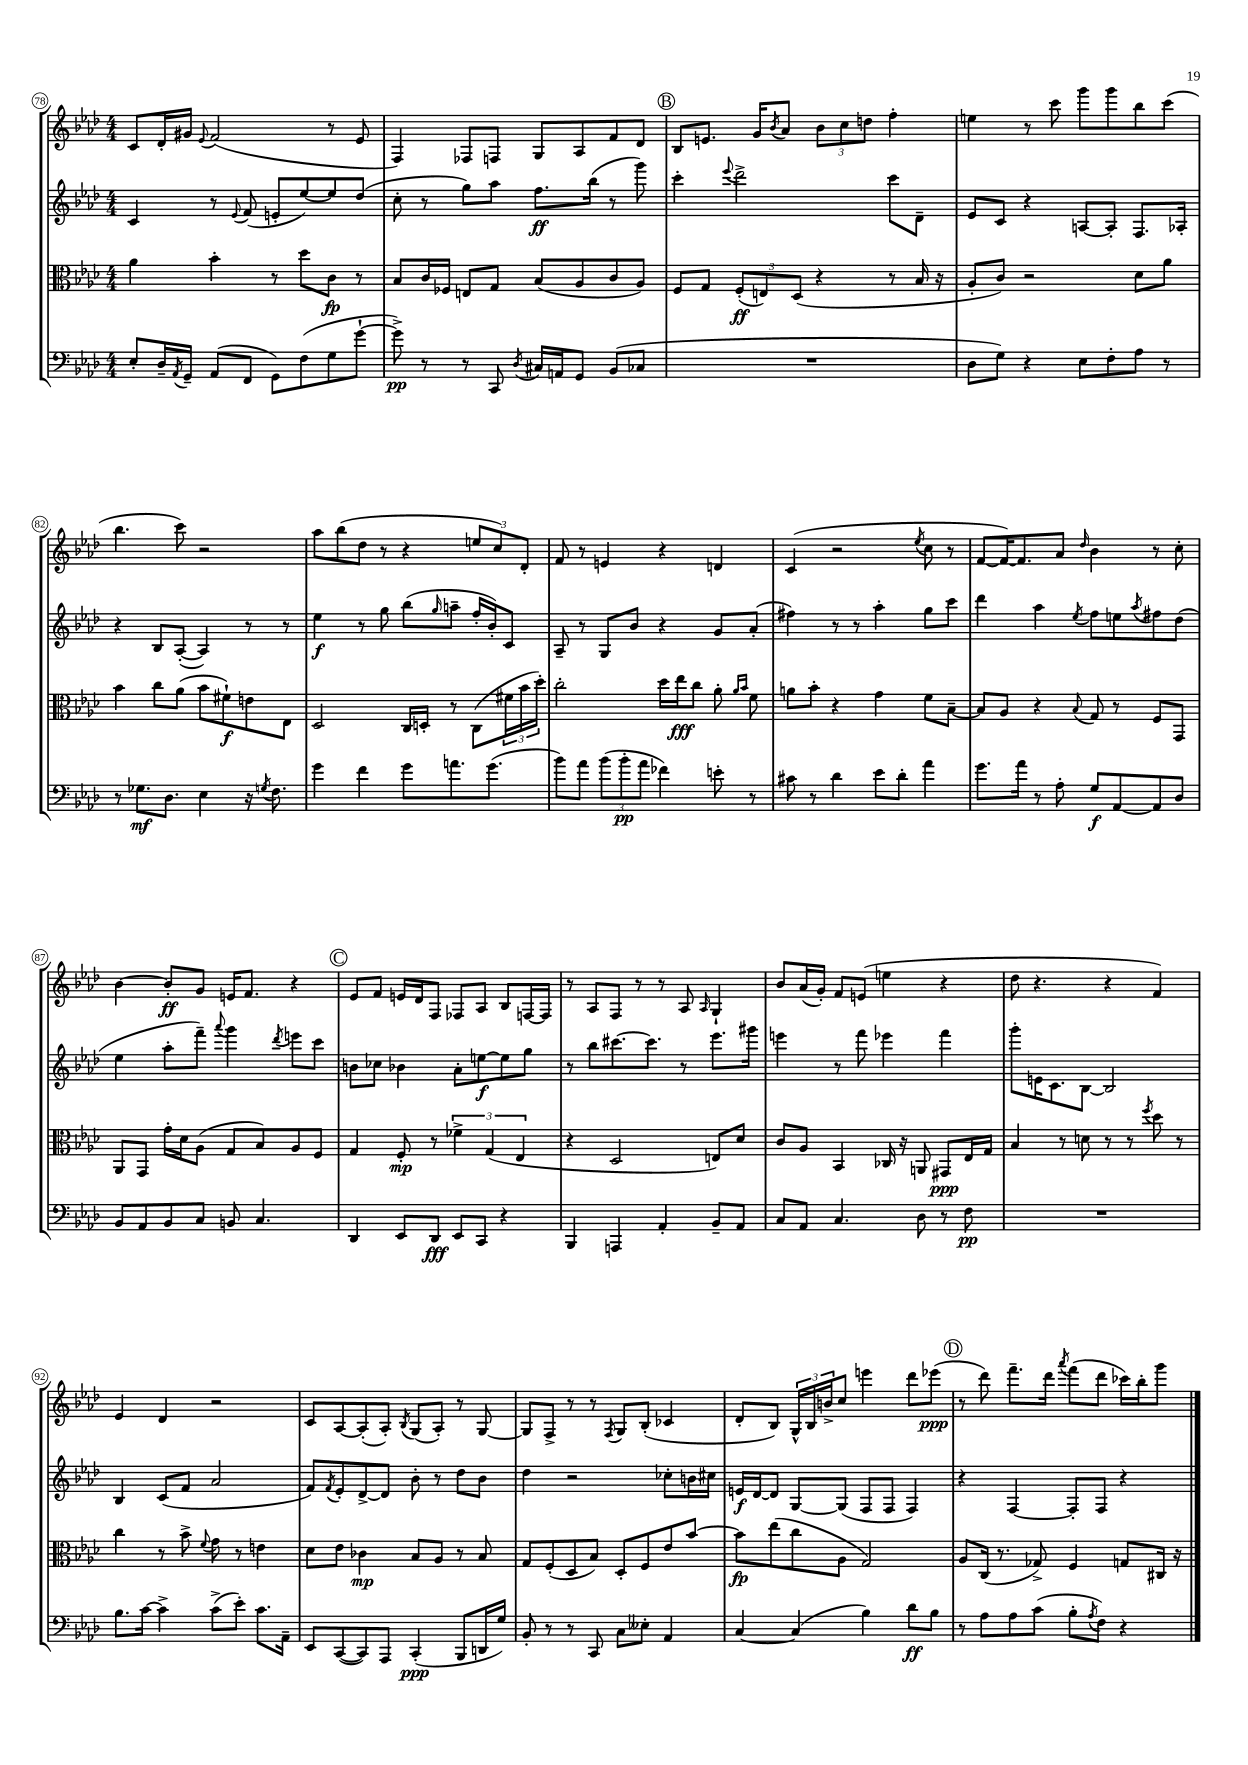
<<
\new StaffGroup <<
\new Staff = "s0" {
    \clef treble \key aes \major \numericTimeSignature \time 4/4
    c'8 des'16-. gis'16 \appoggiatura { ees'8 } f'2( r8 ees'8 |
    f4) fes8 f8 g8 aes8 f'8 des'8 |
    \mark \markup { \circle "B" } bes8 e'8. g'16 \acciaccatura { bes'8 } aes'8 \tuplet 3/2 { bes'8 c''8 d''8 } f''4-. |
    e''4 r8 c'''8 g'''8 g'''8 bes''8 c'''8( |
    bes''4. c'''8) r2 |
    aes''8 bes''8( des''8 r8 r4 \tuplet 3/2 { e''8 c''8) des'8-. } |
    f'8 r8 e'4 r4 d'4 |
    c'4( r2 \acciaccatura { ees''8 } c''8 r8 |
    f'8~ f'16~) f'8. aes'8 \grace { des''16 } bes'4 r8 c''8-. |
    bes'4~ bes'8-.\ff g'8 e'16 f'8. r4 |
    \mark \markup { \circle "C" } ees'8 f'8 e'16 des'16 f8 fes8 aes8 bes8 f16~ f16 |
    r8 aes8 f8 r8 r8 aes8 \grace { aes16 } g4-! |
    bes'8 aes'16( g'16-.) f'8 e'8( e''4 r4 |
    des''8 r4. r4 f'4) |
    ees'4 des'4 r2 |
    c'8 aes8~ aes8-.( aes8-.) \acciaccatura { bes8 } g8( aes8-.) r8 g8~ |
    g8 f8-> r8 r8 \acciaccatura { f8 } g8 bes8-.( ces'4 |
    des'8-. bes8) \tuplet 3/2 { g16-^ bes16 b'16-> } c''8 e'''4 des'''8 ees'''8\ppp( |
    \mark \markup { \circle "D" } r8 des'''8) f'''8.-- des'''16 \acciaccatura { aes'''8 } f'''8( des'''8 ces'''16) bes''16-. g'''8 \bar "|." |
}
\new Staff = "s1" {
    \clef treble \key aes \major \numericTimeSignature \time 4/4
    c'4 r8 \appoggiatura { ees'8 } f'8( e'8-. ees''8~) ees''8 des''8( |
    c''8-. r8 g''8) aes''8 f''8.\ff bes''16( r8 g'''8) |
    \mark \markup { \circle "B" } c'''4-. \appoggiatura { ees'''8 } des'''2-> c'''8 des'8-- |
    ees'8 c'8 r4 a8~ a8-. f8. aes16-. |
    r4 bes8 aes8~-.( aes4) r8 r8 |
    ees''4\f r8 g''8 bes''8( \grace { g''16 } a''8-- f''16-. bes'16-.) c'8 |
    aes8-- r8 g8 bes'8 r4 g'8 aes'8-.( |
    fis''4) r8 r8 aes''4-. g''8 c'''8 |
    des'''4 aes''4 \acciaccatura { ees''8 } f''8 e''8 \acciaccatura { aes''8 } fis''8 des''8( |
    ees''4 aes''8-. f'''8--) \appoggiatura { aes'''8 } g'''4 \acciaccatura { des'''8 } e'''8 c'''8 |
    \mark \markup { \circle "C" } b'8 ces''8 bes'4 aes'8-. e''8~\f e''8 g''8 |
    r8 bes''8 cis'''8.~ cis'''8. r8 ees'''8. gis'''16 |
    e'''4 r8 f'''8 ees'''4 f'''4 |
    g'''8-. e'16 c'8. bes8~ bes2 |
    bes4 c'8( f'8 aes'2 |
    f'8) \acciaccatura { f'8 } ees'8-. des'8~-> des'8 bes'8-. r8 des''8 bes'8 |
    des''4 r2 ces''8-. b'16 cis''16 |
    e'16\f des'16~ des'8 g8~ g8( f8 f8 f4) |
    \mark \markup { \circle "D" } r4 f4~ f8-. f8 r4 \bar "|." |
}
\new Staff = "s2" {
    \clef alto \key aes \major \numericTimeSignature \time 4/4
    aes'4 bes'4-. r8 des''8 c'8\fp r8 |
    bes8 c'16 fes16 e8 g8 bes8( aes8 c'8 aes8) |
    \mark \markup { \circle "B" } f8 g8 \tuplet 3/2 { f8-.\ff( e8) des8( } r4 r8 bes16 r16 |
    aes8-. c'8) r2 des'8 aes'8 |
    bes'4 c''8 aes'8( bes'8 fis'8-!\f) e'8 ees8 |
    des2 c16 d16-. r8 c8( \tuplet 3/2 { fis'16 bes'16 des''16-.) } |
    c''2-. des''16 ees''16\fff c''8 aes'8-. \grace { aes'16 bes'16 } f'8 |
    a'8 bes'8-. r4 g'4 f'8 bes8~-- |
    bes8 aes8 r4 \appoggiatura { bes8 } g8 r8 f8 g,8 |
    aes,8 g,8 g'16-. des'16 aes8( g8 bes8) aes8 f8 |
    \mark \markup { \circle "C" } g4 f8-.\mp r8 \tuplet 3/2 { fes'4-> g4( ees4 } |
    r4 des2 e8) des'8 |
    c'8 aes8 bes,4 ces16 r16 a,8 gis,8\ppp ees16 g16 |
    bes4 r8 d'8 r8 r8 \acciaccatura { f''8 } des''8 r8 |
    c''4 r8 bes'8-> \appoggiatura { f'8 } g'8 r8 e'4 |
    des'8 ees'8 ces'4\mp bes8 aes8 r8 bes8 |
    g8 f8-.( des8 bes8) des8-. f8 ees'8 bes'8~ |
    bes'8\fp ees''8( c''8 aes8 g2) |
    \mark \markup { \circle "D" } aes8 c16( r8. ges8->) f4 g8 cis16 r16 \bar "|." |
}
\new Staff = "s3" {
    \clef bass \key aes \major \numericTimeSignature \time 4/4
    ees8-. des16-- \acciaccatura { aes,8 } g,16-- aes,8( f,8 g,8) f8( g8 g'8~-! |
    g'8->\pp) r8 r8 c,8 \acciaccatura { des8 } cis16 a,16 g,8 bes,8( ces8 |
    \mark \markup { \circle "B" } R1 |
    des8 g8) r4 ees8 f8-. aes8 r8 |
    r8 ges8.\mf des8. ees4 r16 \acciaccatura { g8 } f8. |
    g'4 f'4 g'8 a'8. g'8.( |
    bes'8) aes'8 \tuplet 3/2 { bes'8( bes'8-.\pp aes'8 } fes'4) e'8-. r8 |
    cis'8 r8 des'4 ees'8 des'8-. aes'4 |
    g'8. aes'16 r8 aes8-. g8\f aes,8~ aes,8 des8 |
    bes,8 aes,8 bes,8 c8 b,8 c4. |
    \mark \markup { \circle "C" } des,4 ees,8 des,8\fff ees,8 c,8 r4 |
    bes,,4 a,,4 aes,4-. bes,8-- aes,8 |
    c8 aes,8 c4. des8 r8 f8\pp |
    R1 |
    bes8. c'16~ c'4-> c'8->( ees'8-.) c'8. aes,16-- |
    ees,8 c,8~( c,8) aes,,8 c,4-.\ppp( bes,,8 d,16 g16) |
    bes,8-. r8 r8 c,8 c8 eeses8-. aes,4 |
    c4~ c4( bes4) des'8\ff bes8 |
    \mark \markup { \circle "D" } r8 aes8 aes8 c'8( bes8-. \acciaccatura { aes8 } f8) r4 \bar "|." |
}
>>
>>
\layout { \context { \Score currentBarNumber = #78 \override BarNumber.stencil = #(make-stencil-circler 0.1 0.3 ly:text-interface::print) } }
